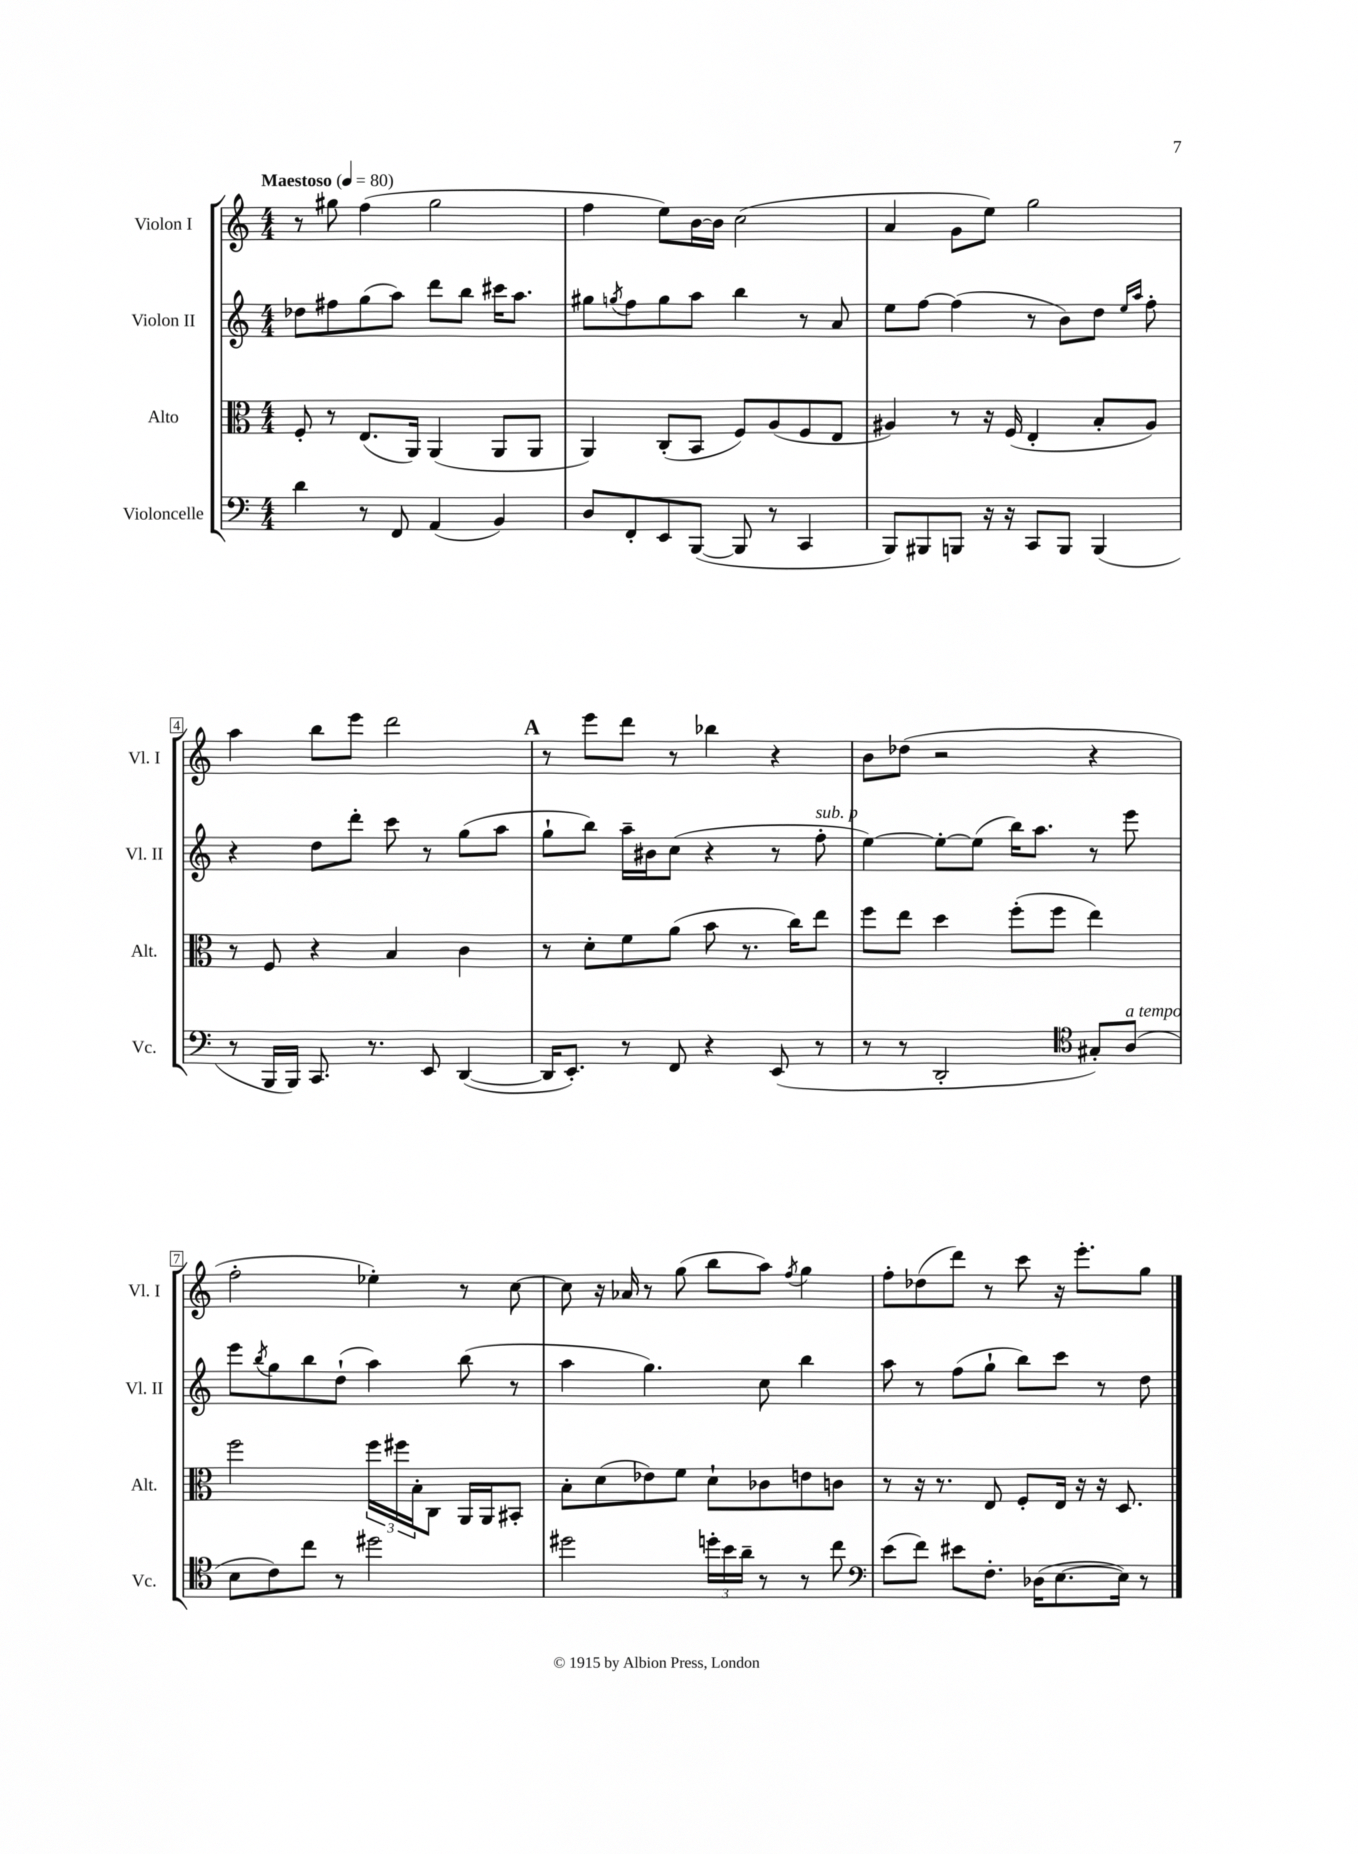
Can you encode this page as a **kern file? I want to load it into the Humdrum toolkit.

**kern	**kern	**kern	**kern
*part4	*part3	*part2	*part1
*staff4	*staff3	*staff2	*staff1
*I"Violoncelle	*I"Alto	*I"Violon II	*I"Violon I
*I'Vc.	*I'Alt.	*I'Vl. II	*I'Vl. I
*clefF4	*clefC3	*clefG2	*clefG2
*k[]	*k[]	*k[]	*k[]
*M4/4	*M4/4	*M4/4	*M4/4
*MM80	*MM80	*MM80	*MM80
=1	=1	=1	=1
!	!	!	!LO:TX:a:B:t=Maestoso
4d\	8F'/	8dd-X\L	8r
.	8r	8ff#X\	8gg#X\
8r	(8.E/L	(8gg\	(4ff\
8FF/	.	8aa\J)	.
.	16AA/Jk)	.	.
(4AA/	(4AA/	8ddd\L	2gg#\
.	.	8bb\J	.
4BB/)	8AA/L	16ccc#X\KL	.
.	.	8.aa\J	.
.	8AA/J	.	.
=2	=2	=2	=2
8D/L	4AA/)	8gg#X\L	4ff\
.	.	8qggn/	.
8FF'/	.	8ff\	.
8EE/	(8C'/L	8gg\	8ee\L)
([8BBB/J	8BB/J	8aa\J	[16b\L
.	.	.	16b\JJ]
8BBB/]	8F/L)	4bb\	(2cc\
8r	(8A/	.	.
4CC/	8F/	8r	.
.	8E/J	8a/	.
=3	=3	=3	=3
8BBB/L)	4A#X/)	8ee\L	4a/
8BBB#X/	.	[8ff\J	.
8BBBn/J	8r	(4ff\]	8g\L
16r	16r	.	8ee\J)
16r	(16F/	.	.
8CC/L	4E'/	8r	2gg\
8BBB/J	.	8b\L)	.
(4BBB/	8B'/L	8dd\J	.
.	.	16qqee/LL	.
.	.	16qqaa/JJ	.
.	8A#/J)	8ff'\	.
!!LO:LB:g=z
=4	=4	=4	=4
8r	8r	4r	4aa\
16BBB/LL	8F/	.	.
16BBB/JJ)	.	.	.
8.CC/	4r	8dd\L	8bb\L
.	.	8ddd'\J	8eee\J
8.r	.	.	.
.	4B/	8ccc\	2ddd\
8EE/	.	8r	.
([4DD/	4c\	(8gg\L	.
.	.	8aa\J	.
!!LO:REH:place=s1:t=A
=5	=5	=5	=5
16DD/KL]	8r	8gg`\L	8r
8.EE'/J)	.	.	.
.	8d'\L	8bb\J)	8eee\L
8r	8f\	16aa~\LL	8ddd\J
.	.	16b#X\J	.
8FF/	(8a\J	(8cc\J	8r
4r	8b\	4r	4bb-X\
.	8.r	.	.
(8EE/	.	8r	4r
.	16cc\KL)	.	.
!	!	!LO:TX:a:i:t=sub. p	!
8r	8ee\J	8ff'\	.
=6	=6	=6	=6
8r	8ff\L	[4ee\)	8b\L
8r	8ee\J	.	(8dd-X\J
2DD'/	4dd\	8ee'\L_	2r
.	.	(8ee\J]	.
.	(8ff'\L	16bb\KL)	.
.	.	8.aa\J	.
.	8ff\J	.	.
*clefC4	*	*	*
8G#X'/L)	4ee\)	8r	4r
!LO:TX:a:i:t=a tempo	!	!	!
(8A/J	.	8eee\	.
!!LO:LB:g=z
=7	=7	=7	=7
8B\L	2ff\	8eee\L	2ff'\
.	.	8qbb/	.
8c\)	.	8gg\	.
8cc\J	.	8bb\	.
8r	.	(8dd`\J	.
2dd#X\	24ff\LL	4aa\)	4ee-X'\)
.	24ff#X\	.	.
.	24B'\J	.	.
.	8C\J	.	.
.	16AA/LL	(8bb\	8r
.	16AA/J	.	.
.	8BB#X'/J	8r	[8cc\
=8	=8	=8	=8
2dd#X\	8B'\L	4aa\	8cc\]
.	(8d\	.	16r
.	.	.	16a-X/
.	8e-X\)	4.gg\)	8r
.	8f\J	.	(8gg\
24ddn'\LL	8d`\L	.	8bb\L
24b\	.	.	.
24a~\JJ	.	.	.
8r	8c-X\	8cc\	8aa\J)
.	.	.	8qff/
8r	8en\	4bb\	4gg\
8cc\	8cn\J	.	.
=9	=9	=9	=9
*clefF4	*	*	*
(8e\L	8r	8aa\	8ff'\L
8f\J)	16r	8r	(8dd-X\
.	8.r	.	.
8e#X\L	.	(8ff\L	8ddd\J)
8.F'\J	8E/	8gg`\J	8r
.	8F'/L	8bb\L)	8ccc\
(16D-X\KL	.	.	.
[8.E\	16E/Jk	8ccc\J	16r
.	16r	.	8.eee'\L
.	16r	8r	.
16E\Jk])	8.D/	.	.
8r	.	8dd\	8gg\J
==	==	==	==
*-	*-	*-	*-
